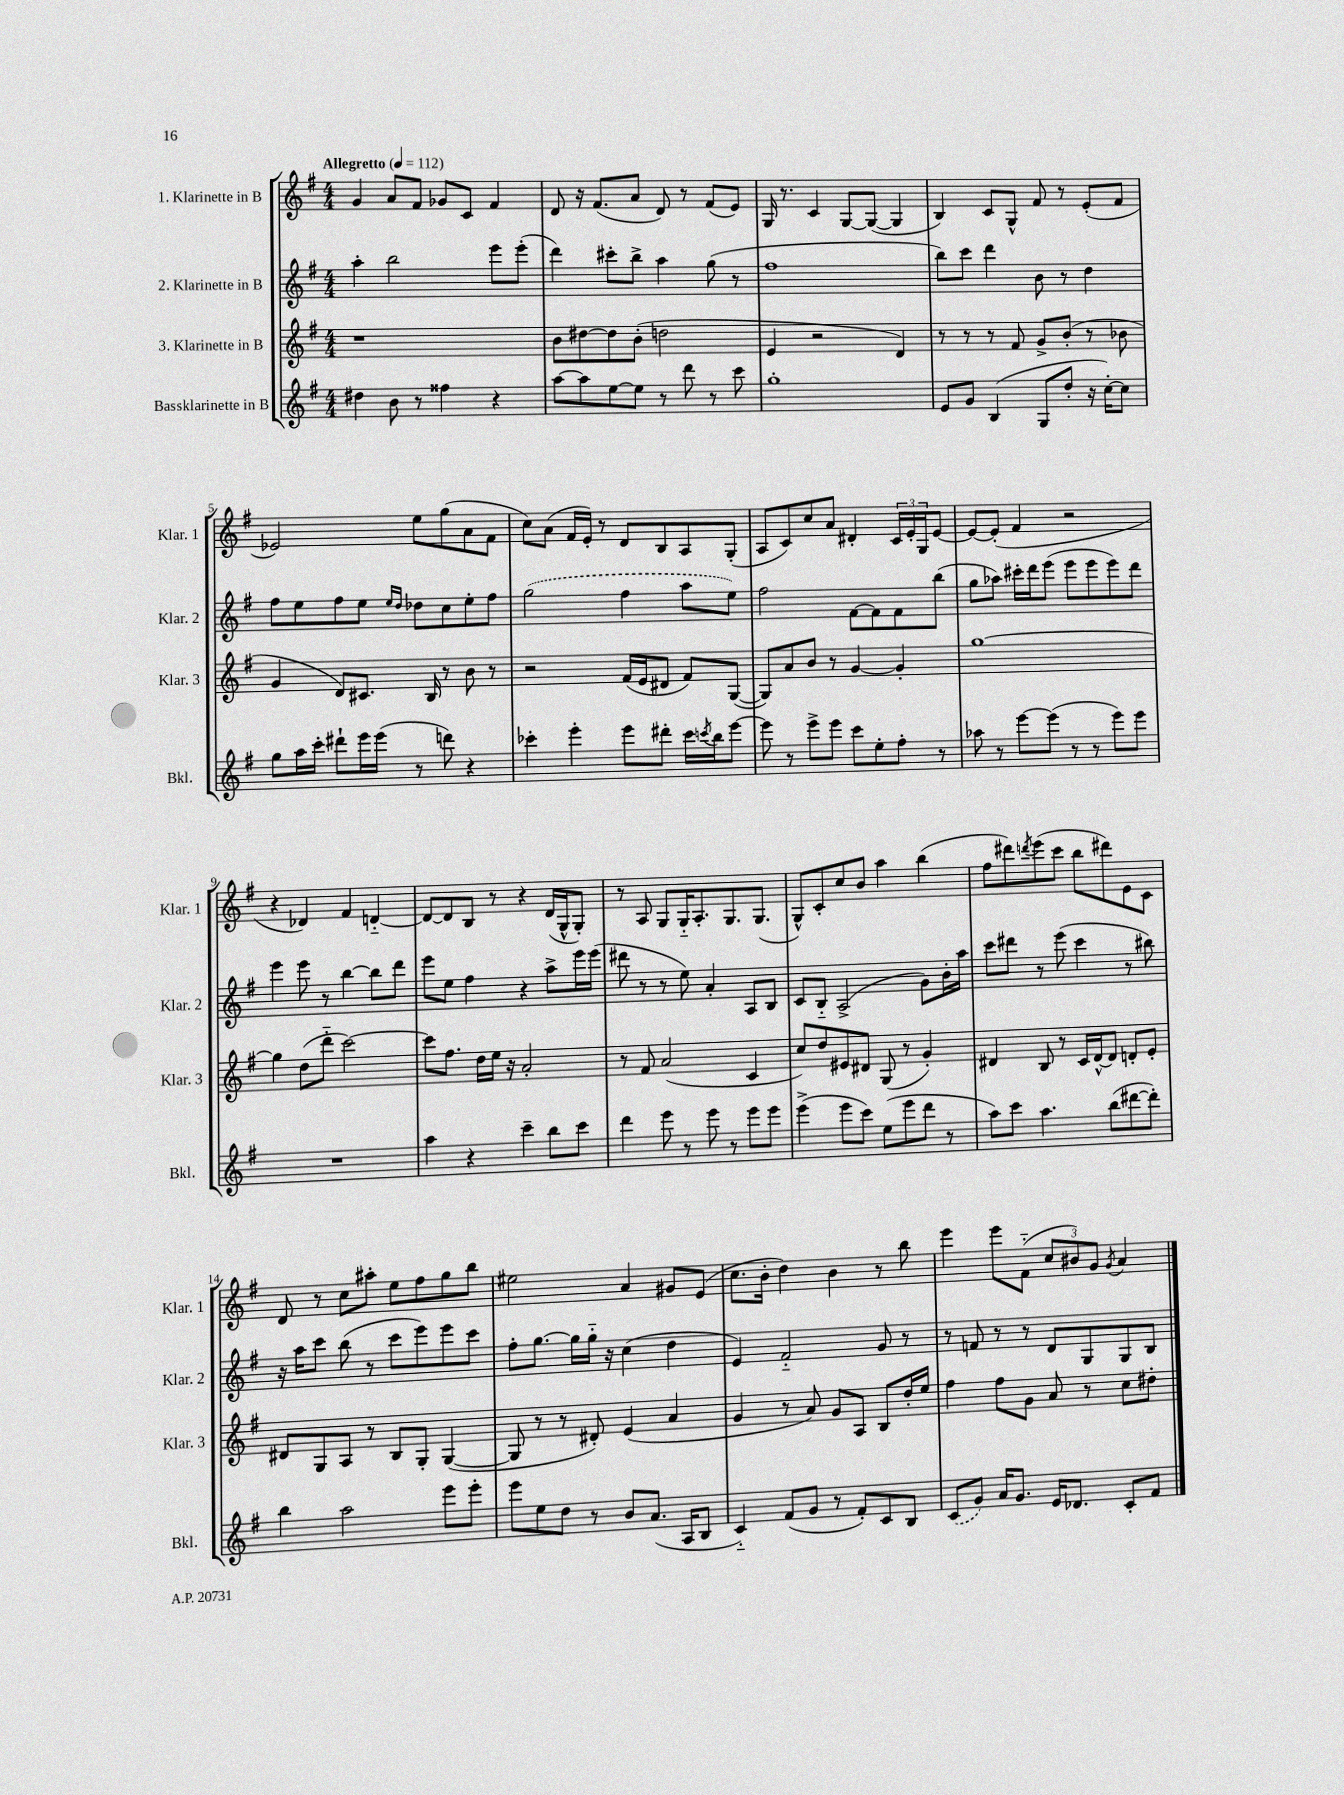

**kern	**kern	**kern	**kern
*staff4	*staff3	*staff2	*staff1
*clefG2	*clefG2	*clefG2	*clefG2
*k[f#]	*k[f#]	*k[f#]	*k[f#]
*M4/4	*M4/4	*M4/4	*M4/4
*MM112	*MM112	*MM112	*MM112
4dd#	1r	4aa'	4g
8b	.	2bb	8a
8r	.	.	8f#
4ff##	.	.	8g-
.	.	.	8c
4r	.	8eee	4f#
.	.	(8eee'	.
=	=	=	=
[8aa	8b	4ddd)	8d
8aa]	[8dd#	.	16r
.	.	.	(8.f#
[8ee	8dd#]	8ccc#'	.
8ee]	(8b'	8bb^	8a
8r	2dd	4aa	8d)
8ddd	.	.	8r
8r	.	(8gg	(8f#
8ccc	.	8r	8e)
=	=	=	=
1gg'	4e	1ff#	16G
.	.	.	8.r
.	2r	.	4c
.	.	.	[8G
.	.	.	(8G_
.	4d)	.	4G]
=	=	=	=
8e	8r	8bb)	4B)
8g	8r	8ccc	.
(4B	8r	4ddd	8c
.	8f#	.	8G^^
8G	8g^	8b	8f#
8dd'	(8b'	8r	8r
16r	8r	4dd	(8e'
[16cc')	.	.	.
8cc]	8b-	.	8f#
=	=	=	=
8gg	4g	8ff#	2e-)
16aa	.	8ee	.
16ccc'	.	.	.
8ddd#`	8d)	8ff#	.
16eee	8.c#	8ee	.
(16eee	.	.	.
.	.	16qqee	.
.	.	16qqdd	.
8r	.	8dd-	8ee
.	16B	.	.
8ddd)	8r	8cc	(8gg
4r	8b	8ee'	8a
.	8r	8ff#	8f#
=	=	=	=
4ccc-'	2r	(2gg	8cc)
.	.	.	(8a
4eee'	.	.	16f#
.	.	.	16e')
.	.	.	8r
8eee	(16f#	4ff#	8d
.	16e	.	.
8ddd#'	8d#	.	8B
16ccc-	8f#)	8aa	8A
8qccc	.	.	.
16bb	.	.	.
[8eee	([8G	8ee)	(8G'
=	=	=	=
8eee]	8G])	2ff#	8A
8r	8a	.	8c)
8eee^	8b	.	8cc
8eee	8r	.	8a
8ccc	[4g	[8f#	4d#'
8ee'	.	8f#]	.
8ff#'	4g']	8f#	24c
.	.	.	24e'
.	.	.	24G
8r	.	(8bb	[8e
=	=	=	=
8aa-	[1gg	8gg	8e_
8r	.	8aa-)	(8e']
[8eee	.	16ccc#'	4f#
.	.	16ddd	.
(8eee]	.	(8eee	.
8r	.	8eee	2r
8r	.	8eee	.
8eee)	.	8eee)	.
8eee	.	8ddd	.
=	=	=	=
1r	4gg]	4eee	4r
.	(8dd	8eee	4d-)
.	8ddd'~	8r	.
.	[2ccc)	[4bb	4f#
.	.	8bb]	[4d'~
.	.	8ddd	.
=	=	=	=
4aa	8ccc]	8eee	8d_
.	8.ff#	8ee	8d]
4r	.	4ff#	8B
.	16dd	.	.
.	16ee	.	8r
.	16r	.	.
4ccc~	2a'	4r	4r
8bb	.	8aa^	(16d
.	.	.	16G^^
8ccc	.	16eee	8G')
.	.	(16eee	.
=	=	=	=
4ddd	8r	8ddd#	8r
.	8f#	8r	8A
8eee	(2a	8r	8G
8r	.	8ee)	16G'~
.	.	.	8.A'
8eee	.	4a'	.
8r	.	.	8.G
8eee	4c	8A	.
.	.	.	(8.G
8eee	.	8B	.
=	=	=	=
(4eee^	8cc)	8c	8G^^)
.	8dd	8B'~	8c'
8eee	8e#	(2A^	8cc
8ccc)	8d#	.	8b
(8ee	(8G	.	4aa
8eee	8r	.	.
8ddd	4g')	8g)	(4bb
8r	.	16b'	.
.	.	16aa	.
=	=	=	=
8aa)	4d#	8ccc	8ff#
8ccc	.	8ddd#	8ddd#)
.	.	.	8qddd
4.aa	8B	8r	(8eee
.	8r	(8eee	8ccc
.	16c	4ccc	8bb
.	[16d#^^	.	.
(8bb	8d#]	.	8ddd#)
[8ddd#	8d'	8r	8e
8ddd#'])	8e'	8bb#)	8c
=	=	=	=
4bb	8d#	16r	8d
.	.	16aa	.
.	8G	8ccc	8r
2aa	8A	(8bb	8cc
.	8r	8r	8aa#'
.	8B	8ccc	8ee
.	8G'	8eee)	8ff#
8eee	([4G	8eee	8gg
8eee'	.	8ccc	8bb
=	=	=	=
8eee	8G]	8ff#'	2ee#
8ee	8r	[8.gg	.
8dd	8r	.	.
.	.	16gg]	.
8r	8d#')	16gg'~	.
.	.	16r	.
8b	(4e	(4cc	4a
(8.a	.	.	.
.	4a	4dd	8g#
16A	.	.	.
8B	.	.	(8e
=	=	=	=
4c'~)	4g	4e)	8.cc
.	.	.	16b'
(8f#	8r	2f#'~	4dd)
8g	8a)	.	.
8r	8g	.	4b
8f#')	8A	.	.
8c	8B	8g	8r
8B	16dd'	8r	8bb
.	16ee	.	.
=	=	=	=
(8c	4ff#	8r	4eee
8g)	.	8f	.
16a	8ff#	8r	8eee
8.g	.	.	.
.	8g	8r	(8f#'~
16e	8a	8d	12cc
8.d-	.	.	.
.	.	.	12b#)
.	8r	8G	.
.	.	.	12g
.	.	.	8qg
8c'	8cc	8G	4a
8f#	8dd#'	8B	.
==	==	==	==
*-	*-	*-	*-
